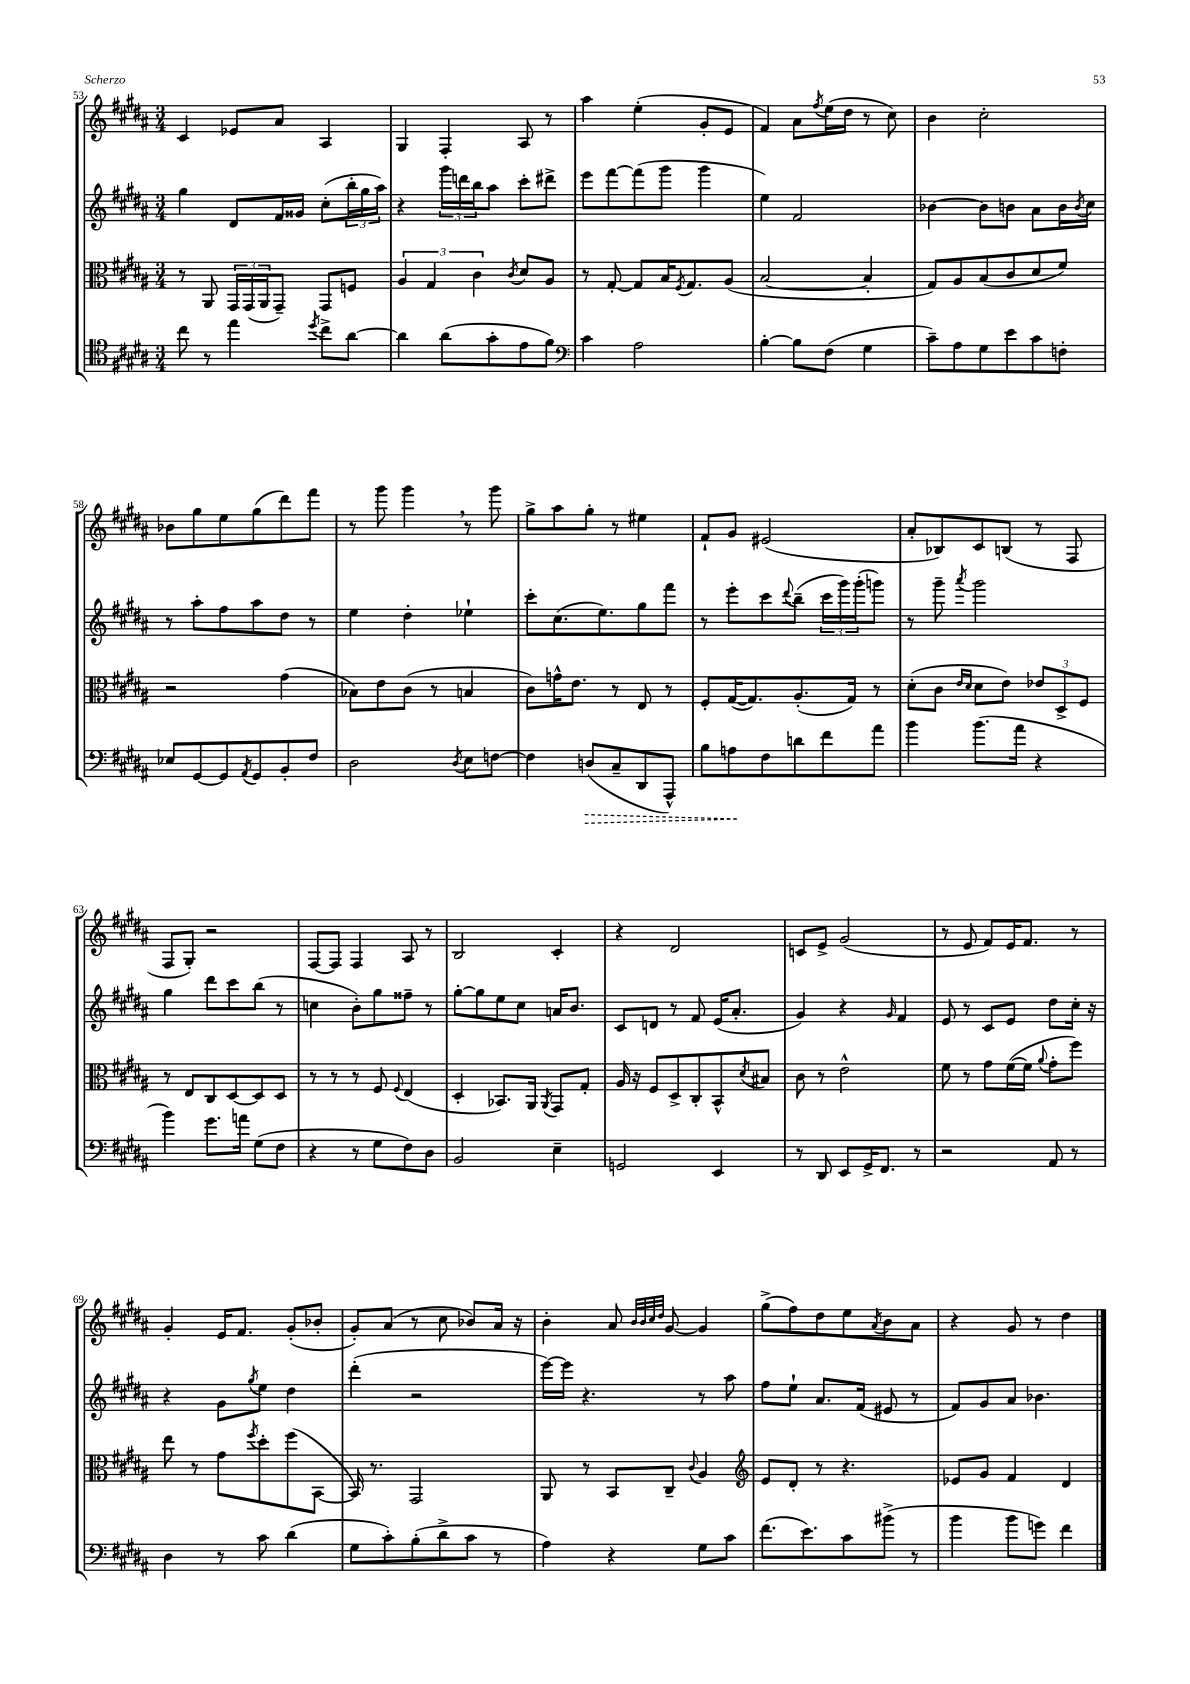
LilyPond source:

<<
\new StaffGroup <<
\new Staff = "s0" {
    \clef treble \key b \major \numericTimeSignature \time 3/4
    cis'4 ees'8 ais'8 ais4 |
    gis4 fis4-. ais8 r8 |
    ais''4 e''4-.( gis'8-. e'8 |
    fis'4) ais'8 \acciaccatura { fis''8 } e''16( dis''16 r8 cis''8) |
    b'4 cis''2-. |
    bes'8 gis''8 e''8 gis''8( dis'''8) fis'''8 |
    r8 gis'''8 gis'''4 \breathe r8 gis'''8 |
    gis''8-> ais''8 gis''8-. r8 eis''4 |
    fis'8-! gis'8 eis'2( |
    ais'8-. bes8) cis'8 b8( r8 fis8 |
    fis8 gis8-.) r2 |
    fis8~ fis8 fis4 ais8 r8 |
    b2 cis'4-. |
    r4 dis'2 |
    c'8 e'8-> gis'2( |
    r8 e'8 fis'8) e'16 fis'8. r8 |
    gis'4-. e'16 fis'8. gis'8-.( bes'8-. |
    gis'8-.) ais'8( r8 cis''8 bes'8) ais'16 r16 |
    b'4-. ais'8 \grace { b'32 b'32 cis''32 dis''32 } gis'8~ gis'4 |
    gis''8->( fis''8) dis''8 e''8 \acciaccatura { ais'8 } b'8 ais'8 |
    r4 gis'8 r8 dis''4 \bar "|." |
}
\new Staff = "s1" {
    \clef treble \key b \major \numericTimeSignature \time 3/4
    gis''4 dis'8 fis'16 gisis'16 cis''8-.( \tuplet 3/2 { b''16-. gis''16 ais''16) } |
    r4 \tuplet 3/2 { gis'''16 d'''16 b''16 } ais''8 cis'''8-. dis'''8-> |
    e'''8 fis'''8~ fis'''8( gis'''8 gis'''4 |
    e''4) fis'2 |
    bes'4~ bes'8 b'8 ais'8 b'16 \acciaccatura { b'8 } cis''16 |
    r8 ais''8-. fis''8 ais''8 dis''8 r8 |
    e''4 dis''4-. ees''4-! |
    cis'''8-. cis''8.( e''8.) gis''8 fis'''8 |
    r8 e'''8-. cis'''8 \appoggiatura { dis'''8 } b''8--( \tuplet 3/2 { cis'''16 gis'''16) gis'''16-.( } g'''8) |
    r8 gis'''8-- \acciaccatura { ais'''8 } gis'''2 |
    gis''4 dis'''8 cis'''8 b''8( r8 |
    c''4 b'8-.) gis''8 fisis''8-- r8 |
    gis''8~-. gis''8 e''8 cis''8 a'16 b'8. |
    cis'8 d'8 r8 fis'8 e'16( ais'8.-. |
    gis'4) r4 \grace { gis'16 } fis'4 |
    e'8 r8 cis'8 e'8 dis''8 cis''16-. r16 |
    r4 gis'8 \acciaccatura { gis''8 } e''8 dis''4 |
    dis'''4-.( r2 |
    e'''16~) e'''16 r4. r8 ais''8 |
    fis''8 e''8-! ais'8. fis'16( eis'8 r8 |
    fis'8) gis'8 ais'8 bes'4. \bar "|." |
}
\new Staff = "s2" {
    \clef alto \key b \major \numericTimeSignature \time 3/4
    r8 ais,8 \tuplet 3/2 { gis,16 gis,16( ais,16 } gis,8--) gis,8 f8 |
    \tuplet 3/2 { ais4 gis4 cis'4 } \acciaccatura { cis'8 } dis'8 ais8 |
    r8 gis8~-. gis8 b16 \acciaccatura { fis8 } gis8. ais8( |
    b2~ b4-. |
    gis8) ais8 b8( cis'8 dis'8 fis'8) |
    r2 gis'4( |
    bes8) e'8 cis'8( r8 b4 |
    cis'8) g'16-^ e'8. r8 e8 r8 |
    fis8-. gis16~( gis8.) ais8.-.( gis16) r8 |
    dis'8-.( cis'8 \grace { e'16 dis'16 } dis'8 e'8) \tuplet 3/2 { ees'8 dis8-> fis8 } |
    r8 e8 cis8 dis8~ dis8 dis8 |
    r8 r8 r8 fis8 \appoggiatura { fis8 } e4( |
    dis4-. bes,8.) ais,16 \acciaccatura { ais,8 } gis,8 gis8-. |
    ais16 r16 fis8 dis8-> cis8-. b,8-^ \acciaccatura { dis'8 } bis8 |
    cis'8 r8 e'2-^ |
    fis'8 r8 gis'8 fis'16~( fis'16 \appoggiatura { ais'8 } gis'8-. fis''8) |
    e''8 r8 gis'8 \acciaccatura { fis''8 } dis''8-. fis''8( b,8~ |
    b,16) r8. gis,2 |
    ais,8 r8 b,8 cis8-- \appoggiatura { cis'8 } ais4 |
    \clef treble e'8 dis'8-. r8 r4. |
    ees'8 gis'8 fis'4 dis'4 \bar "|." |
}
\new Staff = "s3" {
    \clef tenor \key b \major \numericTimeSignature \time 3/4
    cis''8 r8 e''4 \acciaccatura { dis''8 } cis''8-> ais'8~ |
    ais'4 ais'8( gis'8-. e'8 fis'8) |
    \clef bass cis'4 ais2 |
    b4~-. b8 fis8( gis4 |
    cis'8--) ais8 gis8 e'8 cis'8 f8-. |
    ees8 gis,8~ gis,8 \acciaccatura { ais,8 } gis,8 b,8-. fis8 |
    dis2 \acciaccatura { dis8 } e8 f8~ |
    f4 \once \override Hairpin.style = #'dashed-line d8\>( cis8-- dis,8 ais,,8-^) |
    b8 a8\! fis8 d'8 fis'8 ais'8 |
    b'4 b'8.( ais'16 r4 |
    b'4) gis'8. a'16 gis8( fis8 |
    r4 r8 gis8 fis8) dis8 |
    b,2 e4-- |
    g,2 e,4 |
    r8 dis,8 e,8 gis,16-> fis,8. r8 |
    r2 ais,8 r8 |
    dis4 r8 cis'8 dis'4( |
    gis8 cis'8-.) b8-.( dis'8-> cis'8 r8 |
    ais4) r4 gis8 cis'8 |
    fis'8.( e'8.) cis'8 bis'8->( r8 |
    b'4 b'8 g'8) fis'4 \bar "|." |
}
>>
>>
\layout { \context { \Score currentBarNumber = #53 } }
